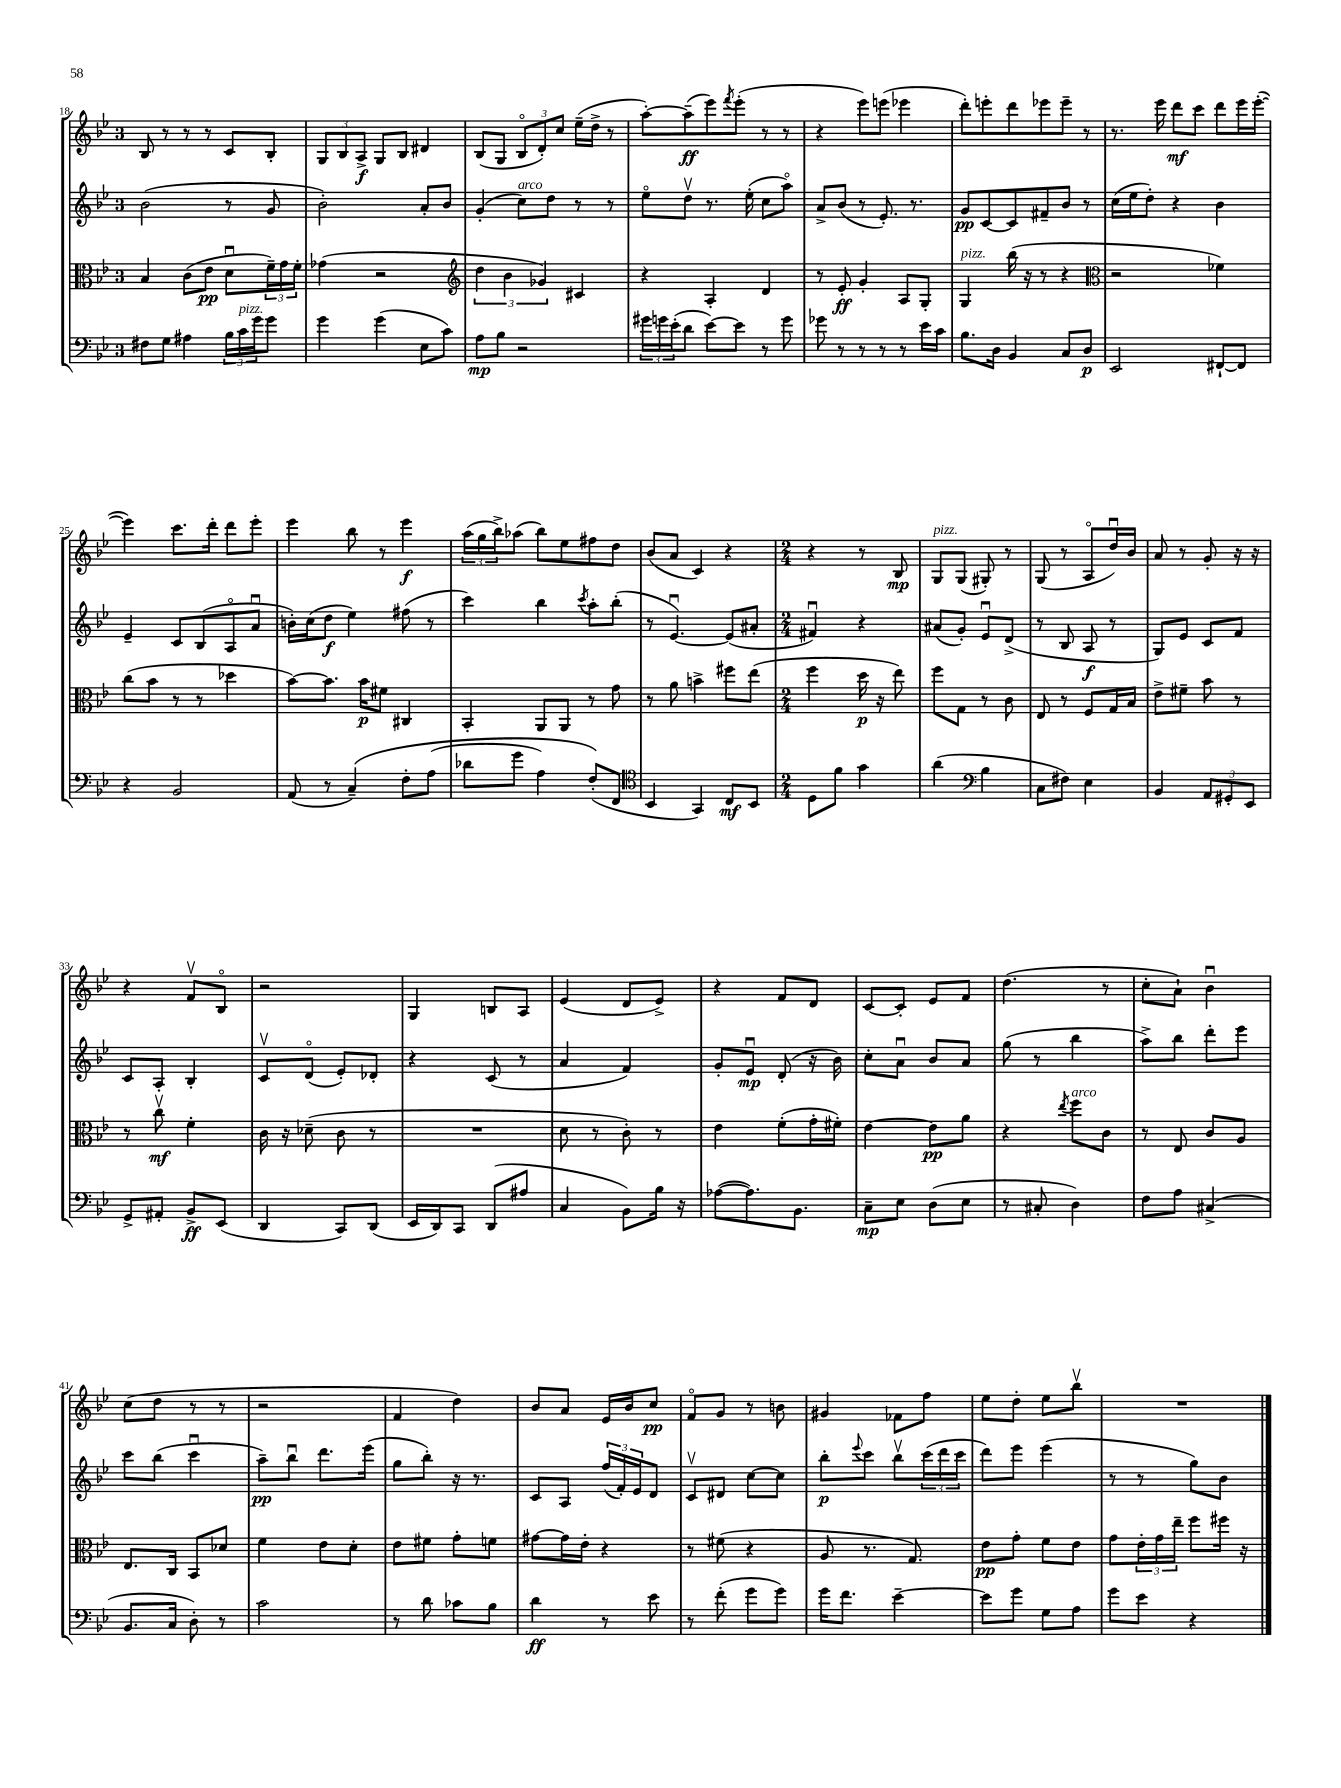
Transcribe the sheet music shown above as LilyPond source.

<<
\new StaffGroup <<
\new Staff = "s0" {
    \clef treble \key bes \major \once \override Staff.TimeSignature.style = #'single-digit \time 3/4
    bes8 r8 r8 r8 c'8 bes8-. |
    \tuplet 3/2 { g8 bes8 a8->\f } g8 bes8 dis'4 |
    bes8( g8 \tuplet 3/2 { bes8\flageolet d'8-.) c''8 } ees''16--( d''16-> r8 |
    a''8~-.) a''8--\ff( ees'''8) \acciaccatura { f'''8 } ees'''8-.( r8 r8 |
    r4 ees'''8) e'''8( ees'''4 |
    d'''8-.) e'''8-. d'''8 ees'''8 ees'''8-- r8 |
    r8. ees'''16 d'''8\mf c'''8 d'''8 ees'''16 ees'''16~-.( |
    ees'''4) c'''8. d'''16-. d'''8 ees'''8-. |
    ees'''4 bes''8 r8 ees'''4\f |
    \tuplet 3/2 { a''16( g''16 bes''16->) } aes''8( bes''8) ees''8 fis''8 d''8 |
    bes'8( a'8 c'4) r4 |
    \numericTimeSignature \time 2/4 r4 r8 bes8\mp |
    g8^\markup { \italic "pizz." } g8( gis8-.) r8 |
    g8( r8 a8\flageolet d''16\downbow) bes'16 |
    a'8 r8 g'8-. r16 r16 |
    r4 f'8\upbow bes8\flageolet |
    r2 |
    g4 b8 a8 |
    ees'4( d'8 ees'8->) |
    r4 f'8 d'8 |
    c'8~ c'8-. ees'8 f'8 |
    d''4.( r8 |
    c''8-. a'8-!) bes'4\downbow |
    c''8( d''8 r8 r8 |
    r2 |
    f'4 d''4) |
    bes'8 a'8 ees'16 bes'16 c''8\pp |
    f'8\flageolet g'8 r8 b'8 |
    gis'4 fes'8 f''8 |
    ees''8 d''8-. ees''8 bes''8\upbow |
    R2 \bar "|." |
}
\new Staff = "s1" {
    \clef treble \key bes \major \once \override Staff.TimeSignature.style = #'single-digit \time 3/4
    bes'2( r8 g'8 |
    bes'2-.) a'8-. bes'8 |
    g'4-.( c''8^\markup { \italic "arco" }) d''8 r8 r8 |
    ees''8\flageolet d''8\upbow r8. ees''16-.( c''8 a''8\flageolet) |
    a'8-> bes'8( r8 ees'8.-.) r8. |
    g'8\pp c'8~ c'8 fis'8-- bes'8 r8 |
    c''16( ees''16 d''8-.) r4 bes'4 |
    ees'4-- c'8 bes8( a8\flageolet a'8\downbow |
    b'16-.) c''16( d''8\f ees''4) fis''8( r8 |
    c'''4) bes''4 \acciaccatura { c'''8 } a''8-. bes''8-.( |
    r8 ees'4.~\downbow) ees'8( ais'8-. |
    \numericTimeSignature \time 2/4 fis'4\downbow) r4 |
    ais'8( g'8-.) ees'8\downbow d'8->( |
    r8 bes8 a8\f r8 |
    g8) ees'8 c'8 f'8 |
    c'8 a8-. bes4-. |
    c'8\upbow d'8\flageolet( ees'8-.) des'8-. |
    r4 c'8( r8 |
    a'4 f'4) |
    g'8-. ees'8\downbow\mp d'8-.( r16 bes'16) |
    c''8-. a'8\downbow bes'8 a'8 |
    g''8( r8 bes''4 |
    a''8->) bes''8 d'''8-. ees'''8 |
    c'''8 bes''8( c'''4\downbow |
    a''8--\pp) bes''8\downbow d'''8. ees'''16( |
    g''8 bes''8-.) r16 r8. |
    c'8 a8 \tuplet 3/2 { f''16( f'16-.) ees'16 } d'8 |
    c'8\upbow dis'8 c''8~ c''8 |
    bes''8-.\p \appoggiatura { ees'''8 } c'''8 bes''8\upbow \tuplet 3/2 { c'''16( d'''16 c'''16 } |
    d'''8) ees'''8 ees'''4( |
    r8 r8 g''8) bes'8 \bar "|." |
}
\new Staff = "s2" {
    \clef alto \key bes \major \once \override Staff.TimeSignature.style = #'single-digit \time 3/4
    bes4 c'8( ees'8\pp d'8\downbow \tuplet 3/2 { f'16--) g'16 f'16-. } |
    ges'4( r2 |
    \clef treble \tuplet 3/2 { d''4 bes'4 ges'4) } cis'4 |
    r4 a4-. d'4 |
    r8 ees'8-.\ff g'4-. a8 g8-. |
    g4^\markup { \italic "pizz." } bes''16( r16 r8 r4 |
    \clef alto r2 fes'4) |
    c''8( bes'8 r8 r8 des''4 |
    bes'8~) bes'8. bes'16\p fis'8 cis4 |
    bes,4-. a,8 a,8 r8 g'8 |
    r8 a'8 b'4-> fis''8 ees''8( |
    \numericTimeSignature \time 2/4 f''4 d''16\p r16 ees''8) |
    f''8 g8 r8 c'8 |
    ees8 r8 f8 g16 bes16 |
    ees'8-> fis'8-- bes'8 r8 |
    r8 c''8\upbow\mf f'4-. |
    c'16 r16 des'8--( c'8 r8 |
    R2 |
    d'8 r8 c'8-.) r8 |
    ees'4 f'8-.( g'16-. fis'16-.) |
    ees'4~ ees'8\pp a'8 |
    r4 \acciaccatura { ees''8 } f''8^\markup { \italic "arco" } c'8 |
    r8 ees8 c'8 a8 |
    ees8. c16 bes,8 des'8 |
    f'4 ees'8 d'8-. |
    ees'8 fis'8 g'8-. f'8 |
    gis'8~ gis'16 ees'16-. r4 |
    r8 fis'8( r4 |
    a8 r8. g8.) |
    ees'8\pp g'8-. f'8 ees'8 |
    g'8 \tuplet 3/2 { ees'16-. g'16 ees''16-- } f''8 fis''16 r16 \bar "|." |
}
\new Staff = "s3" {
    \clef bass \key bes \major \once \override Staff.TimeSignature.style = #'single-digit \time 3/4
    fis8 g8 ais4 \tuplet 3/2 { bes16 c'16^\markup { \italic "pizz." } g'16 } g'8 |
    g'4 g'4( ees8 c'8) |
    a8\mp bes8 r2 |
    \tuplet 3/2 { gis'16 g'16 ees'16-.( } d'8 ees'8~) ees'8 r8 g'8 |
    ges'8 r8 r8 r8 r8 ees'16 c'16 |
    bes8. d16 bes,4 c8 d8\p |
    ees,2 fis,8~-! fis,8 |
    r4 bes,2 |
    a,8( r8 c4--)\( f8-. a8( |
    des'8 g'8 a4) f8-.(\) f,8 |
    \clef tenor bes,4 g,4) c8\mf bes,8 |
    \numericTimeSignature \time 2/4 d8 f'8 g'4 |
    a'4( \clef bass bes4 |
    c8 fis8) ees4 |
    bes,4 \tuplet 3/2 { a,8 gis,8-. ees,8 } |
    g,8-> ais,8-. bes,8->\ff ees,8( |
    d,4 c,8) d,8( |
    ees,16 d,16) c,8 d,8( ais8 |
    c4 bes,8) bes16 r16 |
    aes8~( aes8.) bes,8. |
    c8--\mp ees8 d8( ees8 |
    r8 cis8-. d4) |
    f8 a8 cis4->( |
    bes,8. c16 d8-.) r8 |
    c'2 |
    r8 d'8 ces'8 bes8 |
    d'4\ff r8 ees'8 |
    r8 f'8-.( g'8 g'8) |
    g'16 f'8. ees'4~-- |
    ees'8 g'8 g8 a8 |
    g'8 ees'8 r4 \bar "|." |
}
>>
>>
\layout { \context { \Score currentBarNumber = #18 } }
